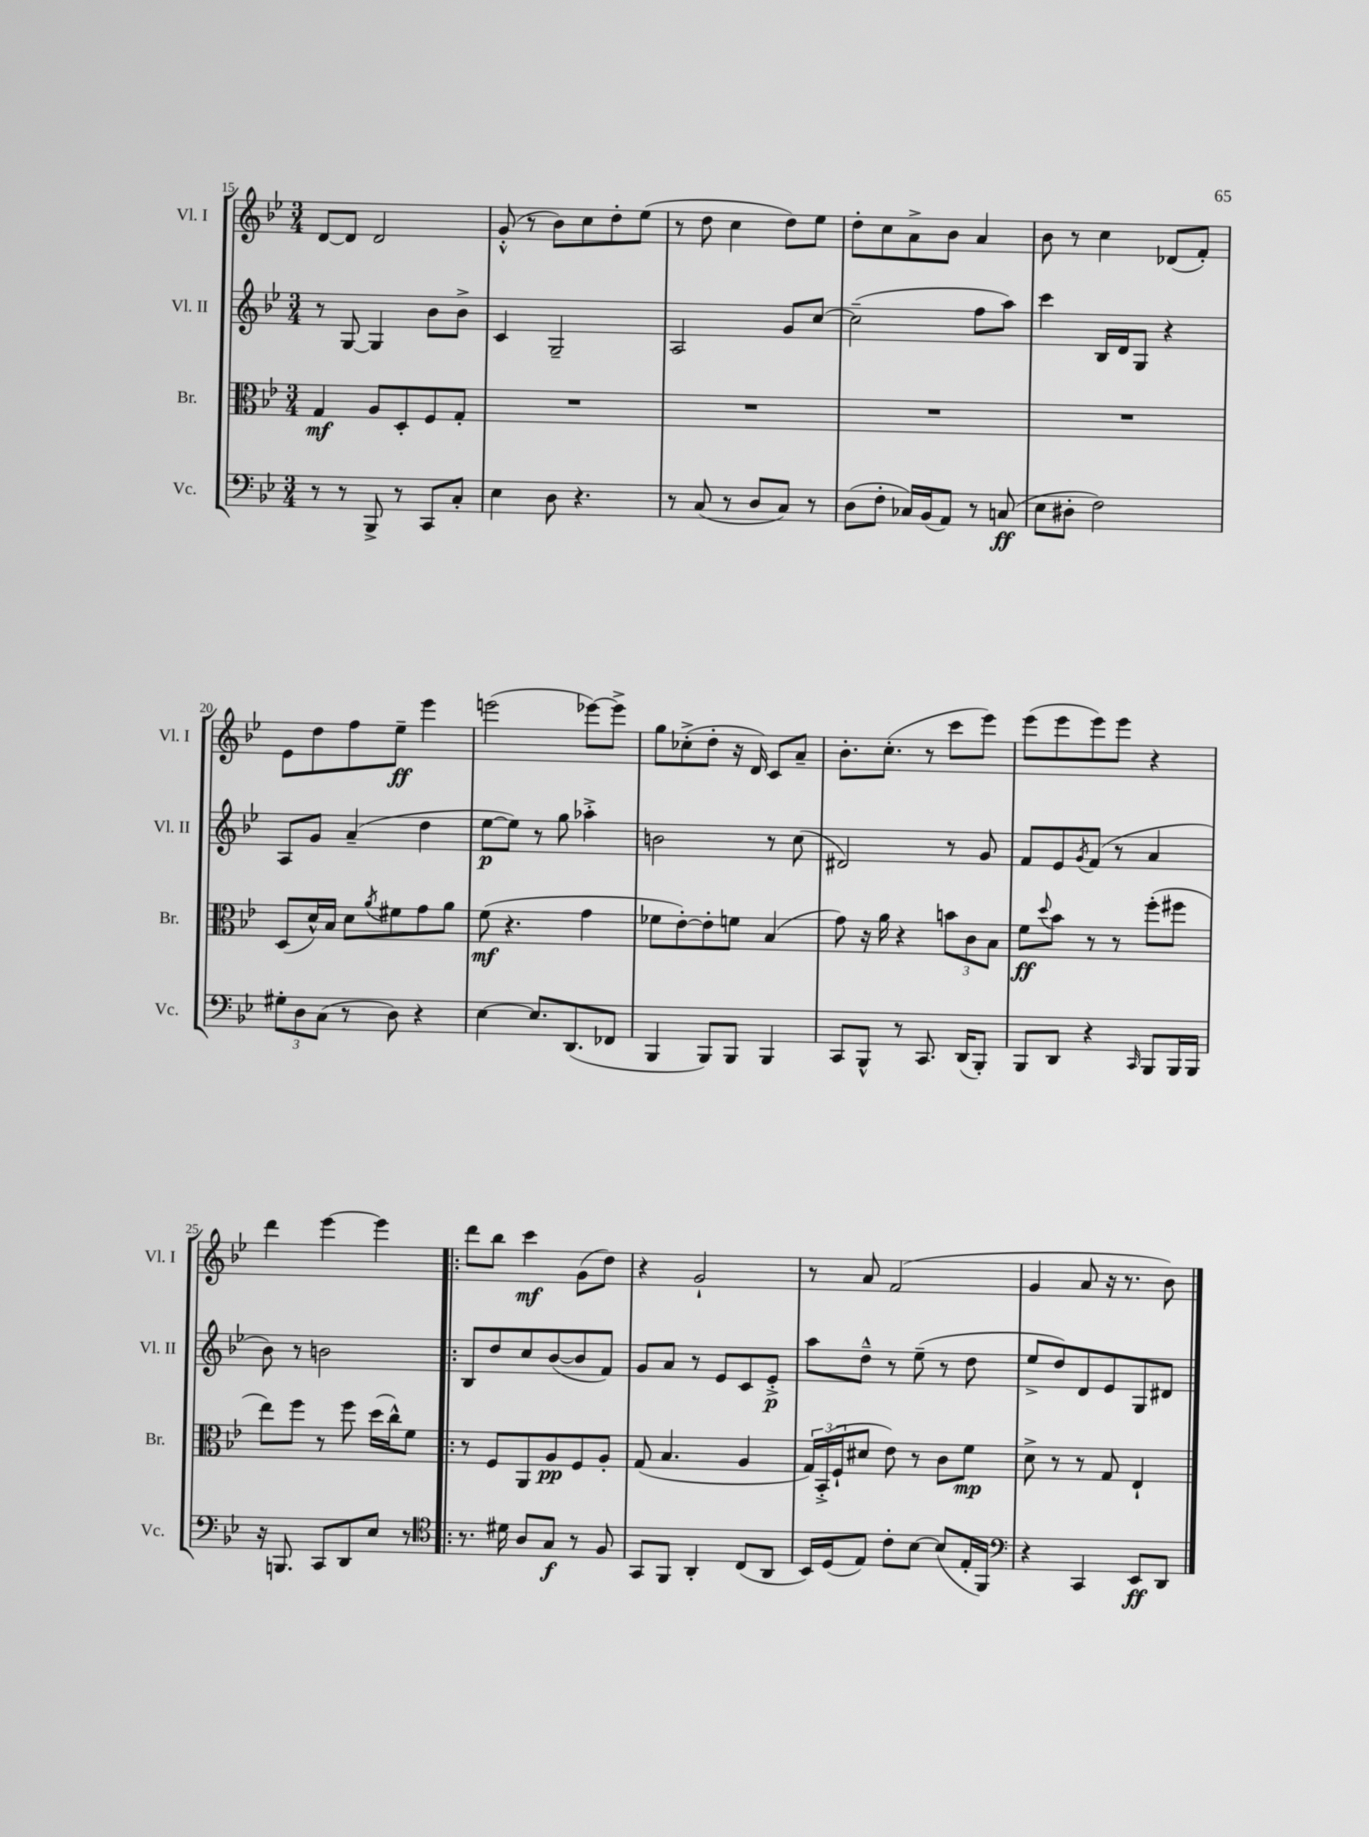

**kern	**dynam	**kern	**dynam	**kern	**dynam	**kern	**dynam
*part4	*part4	*part3	*part3	*part2	*part2	*part1	*part1
*staff4	*staff4	*staff3	*staff3	*staff2	*staff2	*staff1	*staff1
*I"Vc.	*	*I"Br.	*	*I"Vl. II	*	*I"Vl. I	*
*I'Vc.	*	*I'Br.	*	*I'Vl. II	*	*I'Vl. I	*
*clefF4	*	*clefC3	*	*clefG2	*	*clefG2	*
*k[b-e-]	*	*k[b-e-]	*	*k[b-e-]	*	*k[b-e-]	*
*M3/4	*	*M3/4	*	*M3/4	*	*M3/4	*
=15	=15	=15	=15	=15	=15	=15	=15
8r	.	4G/	mf	8r	.	[8d/L	.
8r	.	.	.	[8G/	.	8d/J]	.
8BBB-^/	.	8A/L	.	4G/]	.	2d/	.
8r	.	8D'/	.	.	.	.	.
8CC/L	.	8F/	.	8b-\L	.	.	.
8C'/J	.	8G'/J	.	8b-^\J	.	.	.
=16	=16	=16	=16	=16	=16	=16	=16
4E-\	.	2.r	.	4c/	.	(8g'^^/	.
.	.	.	.	.	.	8r	.
8D\	.	.	.	2G~/	.	8b-\L)	.
4.r	.	.	.	.	.	8cc\	.
.	.	.	.	.	.	8dd'\	.
.	.	.	.	.	.	(8ee-\J	.
=17	=17	=17	=17	=17	=17	=17	=17
8r	.	2.r	.	2A/	.	8r	.
(8C/	.	.	.	.	.	8dd\	.
8r	.	.	.	.	.	4cc\	.
8D/L	.	.	.	.	.	.	.
8C/J)	.	.	.	8g/L	.	8dd\L)	.
8r	.	.	.	[8cc/J	.	8ee-\J	.
=18	=18	=18	=18	=18	=18	=18	=18
(8D\L	.	2.r	.	(2cc~\]	.	8dd'\L	.
8F'\J	.	.	.	.	.	8cc\	.
16C-X/LL)	.	.	.	.	.	8a^\	.
(16BB-/J	.	.	.	.	.	.	.
8AA/J)	.	.	.	.	.	8b-\J	.
8r	.	.	.	8ff\L	.	4a/	.
(8Cn/	ff	.	.	8aa\J)	.	.	.
=19	=19	=19	=19	=19	=19	=19	=19
8E-\L	.	2.r	.	4ccc\	.	8b-\	.
8D#X'\J	.	.	.	.	.	8r	.
2F\)	.	.	.	16B-/LL	.	4cc\	.
.	.	.	.	16d/J	.	.	.
.	.	.	.	8G/J	.	.	.
.	.	.	.	4r	.	(8d-X/L	.
.	.	.	.	.	.	8f'/J)	.
!!LO:LB:g=z
=20	=20	=20	=20	=20	=20	=20	=20
12G#X'\L	.	(8D/L	.	8A/L	.	8e-\L	.
12D\	.	.	.	.	.	.	.
.	.	16d^^/L)	.	8g/J	.	8dd\	.
(12C\J	.	.	.	.	.	.	.
.	.	16B-/JJ	.	.	.	.	.
8r	.	8d\L	.	(4a~/	.	8ff\	.
.	.	8qa/	.	.	.	.	.
8D\)	.	8f#X\	.	.	.	8ee-~\J	ff
4r	.	8g\	.	4dd\	.	4eee-\	.
.	.	8a\J	.	.	.	.	.
=21	=21	=21	=21	=21	=21	=21	=21
[4E-\	.	(8f\	mf	[8ee-\L	p	(2eeen\	.
.	.	4.r	.	8ee-\J])	.	.	.
8.E-/L]	.	.	.	8r	.	.	.
.	.	.	.	8gg\	.	.	.
(8.DD/	.	.	.	.	.	.	.
.	.	4g\	.	4aa-X'^\	.	[8eee-X\L)	.
8FF-X/J	.	.	.	.	.	8eee-^\J]	.
=22	=22	=22	=22	=22	=22	=22	=22
4BBB-/	.	8f-X\L	.	2bn\	.	8gg\L	.
.	.	[8e-'\)	.	.	.	(8cc-X'^\	.
8BBB-/L)	.	8e-'\]	.	.	.	8dd'\J	.
8BBB-/J	.	8fn\J	.	.	.	16r	.
.	.	.	.	.	.	16d/)	.
4BBB-/	.	(4B-/	.	8r	.	8c/L	.
.	.	.	.	(8cc\	.	8a~/J	.
=23	=23	=23	=23	=23	=23	=23	=23
8CC/L	.	8g\)	.	2d#X/)	.	8.b-'\L	.
8BBB-^^/J	.	16r	.	.	.	.	.
.	.	16a\	.	.	.	(8.cc'\J	.
8r	.	4r	.	.	.	.	.
8.CC/	.	.	.	.	.	8r	.
.	.	12bn\L	.	8r	.	8ccc\L	.
(16DD/KL	.	.	.	.	.	.	.
.	.	12c\	.	.	.	.	.
8BBB-'/J)	.	.	.	8g/	.	8eee-\J)	.
.	.	12B-\J	.	.	.	.	.
=24	=24	=24	=24	=24	=24	=24	=24
8BBB-/L	.	8f\L	ff	8f/L	.	(8eee-\L	.
.	.	8qqdd/	.	.	.	.	.
8DD/J	.	8b-\J	.	8e-/	.	8eee-\	.
.	.	.	.	8qg/	.	.	.
4r	.	8r	.	(8f/J	.	8eee-\)	.
.	.	8r	.	8r	.	8eee-\J	.
16qqCC/	.	.	.	.	.	.	.
8BBB-/L	.	(8ff'\L	.	4a/	.	4r	.
16BBB-/L	.	8ff#X\J	.	.	.	.	.
16BBB-/JJ	.	.	.	.	.	.	.
!!LO:LB:g=z
=25	=25	=25	=25	=25	=25	=25	=25
16r	.	8ee-\L)	.	8b-\)	.	4ddd\	.
8.BBBn/	.	.	.	.	.	.	.
.	.	8ff\J	.	8r	.	.	.
8CC/L	.	8r	.	2bn\	.	[4eee-\	.
8DD/	.	8ff\	.	.	.	.	.
8E-/J	.	(16dd\LL	.	.	.	4eee-\]	.
.	.	16cc^^\J)	.	.	.	.	.
8r	.	8f\J	.	.	.	.	.
=26!|:	=26!|:	=26!|:	=26!|:	=26!|:	=26!|:	=26!|:	=26!|:
*clefC4	*	*	*	*	*	*	*
8.r	.	8r	.	8B-/L	.	8ddd\L	.
.	.	8F/L	.	8dd/	.	8bb-\J	.
16d#X\	.	.	.	.	.	.	.
8A/L	.	8AA/	.	8cc/	.	4ccc\	mf
8G/J	f	8A/	pp	([8b-/	.	.	.
8r	.	8F/	.	8b-/]	.	(8g\L	.
8F/	.	8A'/J	.	8f/J)	.	8dd\J)	.
=27	=27	=27	=27	=27	=27	=27	=27
8GG/L	.	(8G/	.	8g/L	.	4r	.
8FF/J	.	4.B-/	.	8a/J	.	.	.
4AA'/	.	.	.	8r	.	2g`/	.
.	.	.	.	8e-/L	.	.	.
(8C/L	.	4A/	.	8c/	.	.	.
8AA/J	.	.	.	8e-'^/J	p	.	.
=28	=28	=28	=28	=28	=28	=28	=28
16BB-/LL)	.	24G/LL)	.	8aa\L	.	8r	.
.	.	(24BB-'^/	.	.	.	.	.
(16D/J	.	.	.	.	.	.	.
.	.	24F`/J	.	.	.	.	.
8E-/J)	.	8d#X/J	.	8dd~^^\J	.	8a/	.
8c'\L	.	8e-\)	.	8r	.	(2f/	.
[8B-\J	.	8r	.	(8ee-~\	.	.	.
(8B-/L]	.	8c\L	.	8r	.	.	.
16E-'/L	.	8f\J	mp	8dd\	.	.	.
16FF/JJ)	.	.	.	.	.	.	.
=29	=29	=29	=29	=29	=29	=29	=29
*clefF4	*	*	*	*	*	*	*
4r	.	8d^\	.	8ee-^/L	.	4g/	.
.	.	8r	.	8dd/)	.	.	.
4CC/	.	8r	.	8d/	.	8a/	.
.	.	8G/	.	8e-/	.	16r	.
.	.	.	.	.	.	8.r	.
8EE-/L	ff	4E-`/	.	8G/	.	.	.
8DD/J	.	.	.	8d#X/J	.	8b-\)	.
==	==	==	==	==	==	==	==
*-	*-	*-	*-	*-	*-	*-	*-
